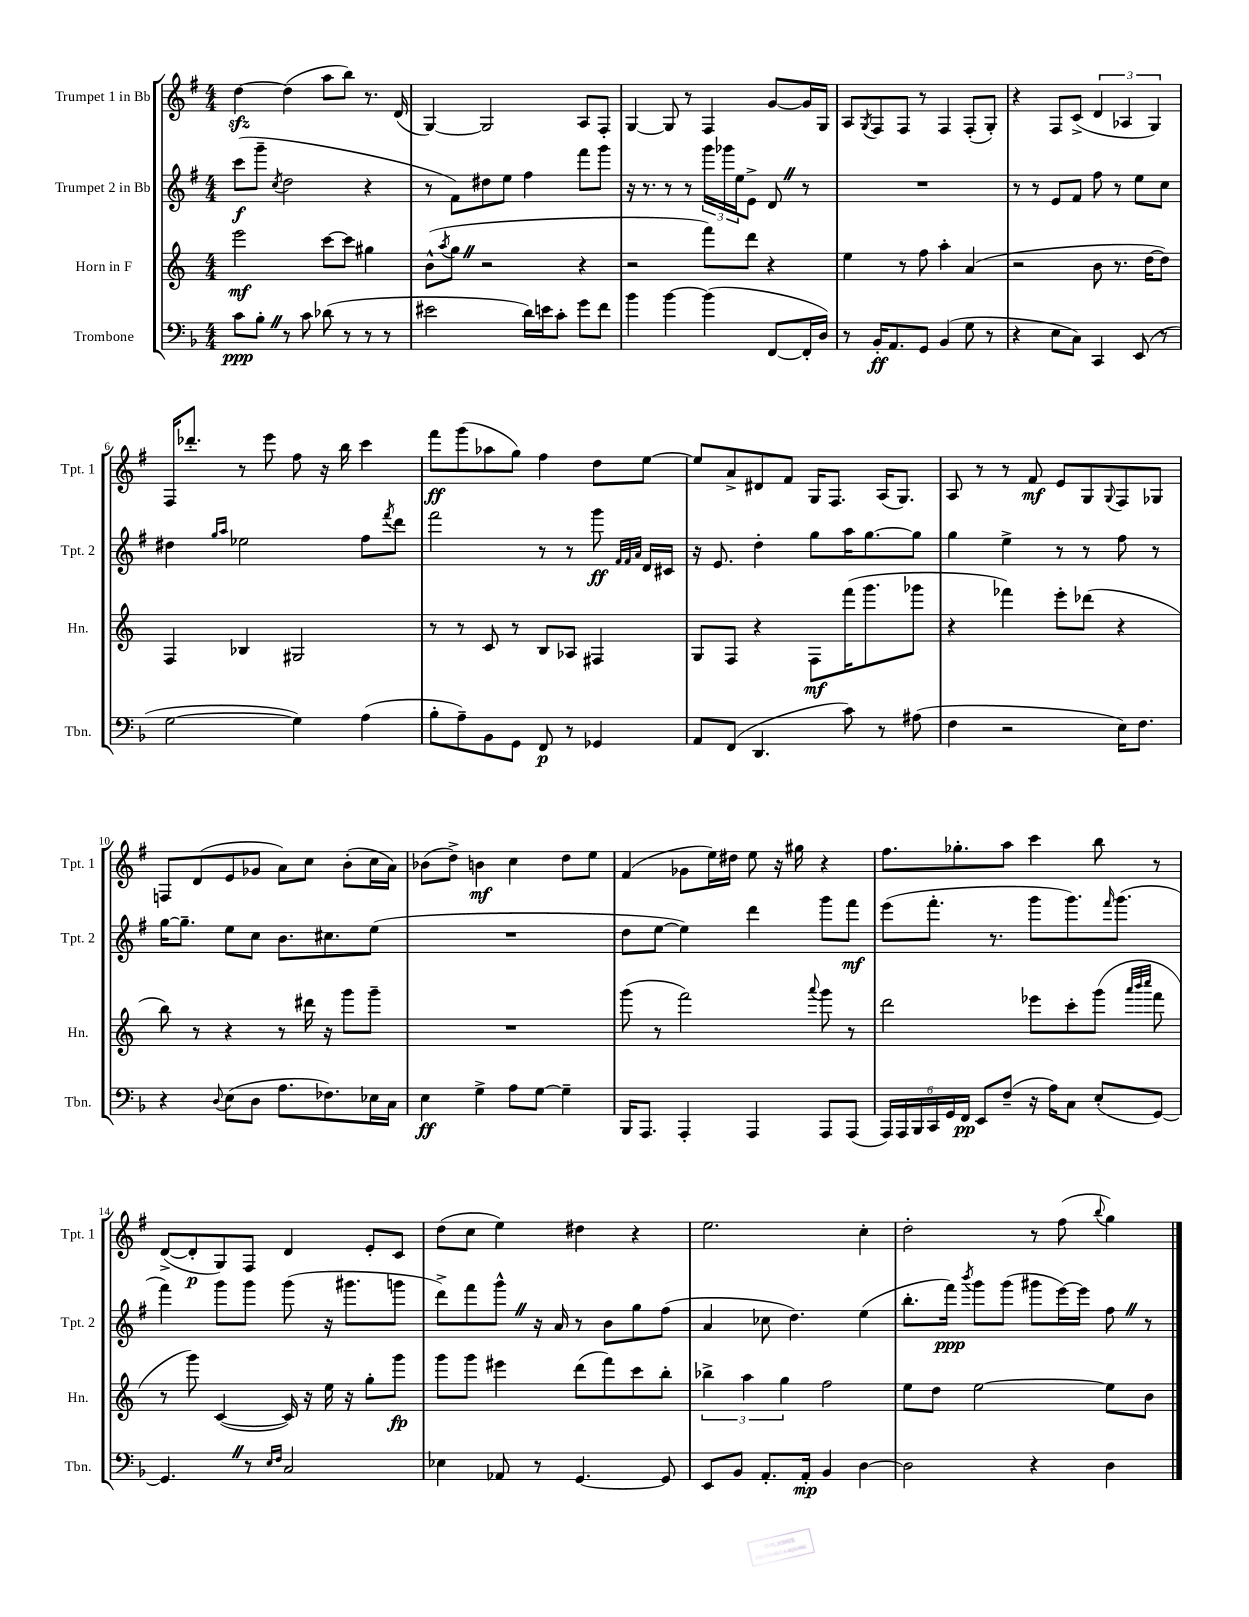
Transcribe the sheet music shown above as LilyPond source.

<<
\new StaffGroup <<
\new Staff = "s0" \with { instrumentName = "Trumpet 1 in Bb" shortInstrumentName = "Tpt. 1" } {
    \clef treble \key g \major \numericTimeSignature \time 4/4
    d''4~\sfz d''4( a''8 b''8) r8. d'16( |
    g4~) g2 a8 fis8-. |
    g4~ g8 r8 fis4 g'8~ g'16 g16 |
    a8 \acciaccatura { g8 } fis8 fis8 r8 fis4 fis8-.( g8-.) |
    r4 fis8 c'8->( \tuplet 3/2 { d'4 aes4 g4) } |
    fis16 des'''8.-. r8 e'''8 fis''8 r16 b''16 c'''4 |
    fis'''8\ff g'''8( aes''8 g''8) fis''4 d''8 e''8~ |
    e''8 a'8-> dis'8 fis'8 g16 fis8. a16( g8.) |
    a8 r8 r8 fis'8\mf e'8 g8 \appoggiatura { g8 } fis8 ges8 |
    f8 d'8( e'8 ges'8 a'8) c''8 b'8-.( c''16 a'16) |
    bes'8( d''8->) b'4\mf c''4 d''8 e''8 |
    fis'4( ges'8 e''16) dis''16 e''8 r16 gis''16 r4 |
    fis''8. ges''8.-. a''8 c'''4 b''8 r8 |
    d'8~->( d'8-.\p g8) fis8 d'4 e'8-. c'8 |
    d''8( c''8 e''4) dis''4 r4 |
    e''2. c''4-. |
    d''2-. r8 fis''8( \appoggiatura { b''8 } g''4) \bar "|." |
}
\new Staff = "s1" \with { instrumentName = "Trumpet 2 in Bb" shortInstrumentName = "Tpt. 2" } {
    \clef treble \key g \major \numericTimeSignature \time 4/4
    c'''8\f( g'''8-- \acciaccatura { c''8 } d''2 r4 |
    r8 fis'8) dis''8 e''8 fis''4 fis'''8 g'''8 |
    r16 r8. r8 r8 \tuplet 3/2 { g'''16 ges'''16 e''16 } e'8-> d'8 \once \override BreathingSign.text = \markup { \musicglyph "scripts.caesura.straight" } \breathe r8 |
    R1 |
    r8 r8 e'8 fis'8 fis''8 r8 e''8 c''8 |
    dis''4 \grace { g''16 a''16 } ees''2 fis''8 \acciaccatura { fis'''8 } d'''8 |
    fis'''2 r8 r8 g'''8\ff \grace { fis'32 fis'32 a'32 } d'16 cis'16 |
    r16 e'8. d''4-. g''8 a''16 g''8.~ g''8 |
    g''4 e''4-> r8 r8 fis''8 r8 |
    g''16~ g''8.-- e''8 c''8 b'8. cis''8. e''8( |
    R1 |
    d''8 e''8~ e''4) d'''4 g'''8 fis'''8\mf |
    e'''8( fis'''8.-. r8. g'''8 g'''8.) \grace { fis'''16 } g'''8.( |
    fis'''4) g'''8 g'''8 g'''8( r16 gis'''8. g'''8 |
    d'''8->) fis'''8 g'''8-^ \once \override BreathingSign.text = \markup { \musicglyph "scripts.caesura.straight" } \breathe r16 a'16 r8 b'8 g''8 fis''8( |
    a'4 ces''8 d''4.) e''4( |
    b''8.-. fis'''16\ppp) \acciaccatura { b'''8 } g'''8 g'''8( gis'''8 e'''16~) e'''16 fis''8 \once \override BreathingSign.text = \markup { \musicglyph "scripts.caesura.straight" } \breathe r8 \bar "|." |
}
\new Staff = "s2" \with { instrumentName = "Horn in F" shortInstrumentName = "Hn." } {
    \clef treble \key c \major \numericTimeSignature \time 4/4
    e'''2\mf c'''8~ c'''8 gis''4 |
    b'8-^( \acciaccatura { a''8 } g''8 \once \override BreathingSign.text = \markup { \musicglyph "scripts.caesura.straight" } \breathe r2 r4 |
    r2 f'''8) d'''8 r4 |
    e''4 r8 f''8 a''4-. a'4( |
    r2 b'8 r8. d''16~ d''8) |
    f4 bes4 gis2 |
    r8 r8 c'8 r8 b8 aes8 fis4 |
    g8 f8 r4 f8\mf f'''16( g'''8. ges'''8 |
    r4 fes'''4) e'''8-. des'''8( r4 |
    b''8) r8 r4 r8 dis'''16 r16 g'''8 g'''8-- |
    R1 |
    g'''8( r8 f'''2) \appoggiatura { a'''8 } g'''8 r8 |
    d'''2 ees'''8 c'''8-. g'''8( \grace { a'''32 b'''32 c''''32 } f'''8 |
    r8 g'''8) c'4~( c'16) r16 e''16 r16 g''8-. g'''8\fp |
    g'''8 g'''8 eis'''4 d'''8( f'''8) c'''8 b''8-. |
    \tuplet 3/2 { bes''4-> a''4 g''4 } f''2 |
    e''8 d''8 e''2~ e''8 b'8 \bar "|." |
}
\new Staff = "s3" \with { instrumentName = "Trombone" shortInstrumentName = "Tbn." } {
    \clef bass \key f \major \numericTimeSignature \time 4/4
    c'8\ppp bes8-. \once \override BreathingSign.text = \markup { \musicglyph "scripts.caesura.straight" } \breathe r8 c'8 des'8( r8 r8 r8 |
    eis'2 d'16) e'16 c'8-. g'8 f'8 |
    bes'4 bes'4~ bes'4( f,8~ f,16-. d16) |
    r8 bes,16-.\ff a,8. g,8 bes,4( g8 r8 |
    r4 e8 c8) c,4 e,8( r8 |
    g2~ g4) a4( |
    bes8-. a8--) bes,8 g,8 f,8\p r8 ges,4 |
    a,8 f,8( d,4. c'8) r8 ais8( |
    f4 r2 e16) f8. |
    r4 \appoggiatura { d8 } e8( d8 a8. fes8.) ees16 c16 |
    e4\ff g4-> a8 g8~ g4-- |
    bes,,16 a,,8. a,,4-. a,,4 a,,8 a,,8( |
    \tuplet 6/4 { a,,16) a,,16 bes,,16 c,16 g,16 f,16\pp } e,8 f8--( r16 a16) c8 e8-.( g,8~) |
    g,4. \once \override BreathingSign.text = \markup { \musicglyph "scripts.caesura.straight" } \breathe r8 \grace { e16 f16 } c2 |
    ees4 aes,8 r8 g,4.~ g,8 |
    e,8 bes,8 a,8.-. a,16-.\mp bes,4 d4~ |
    d2 r4 d4 \bar "|." |
}
>>
>>
